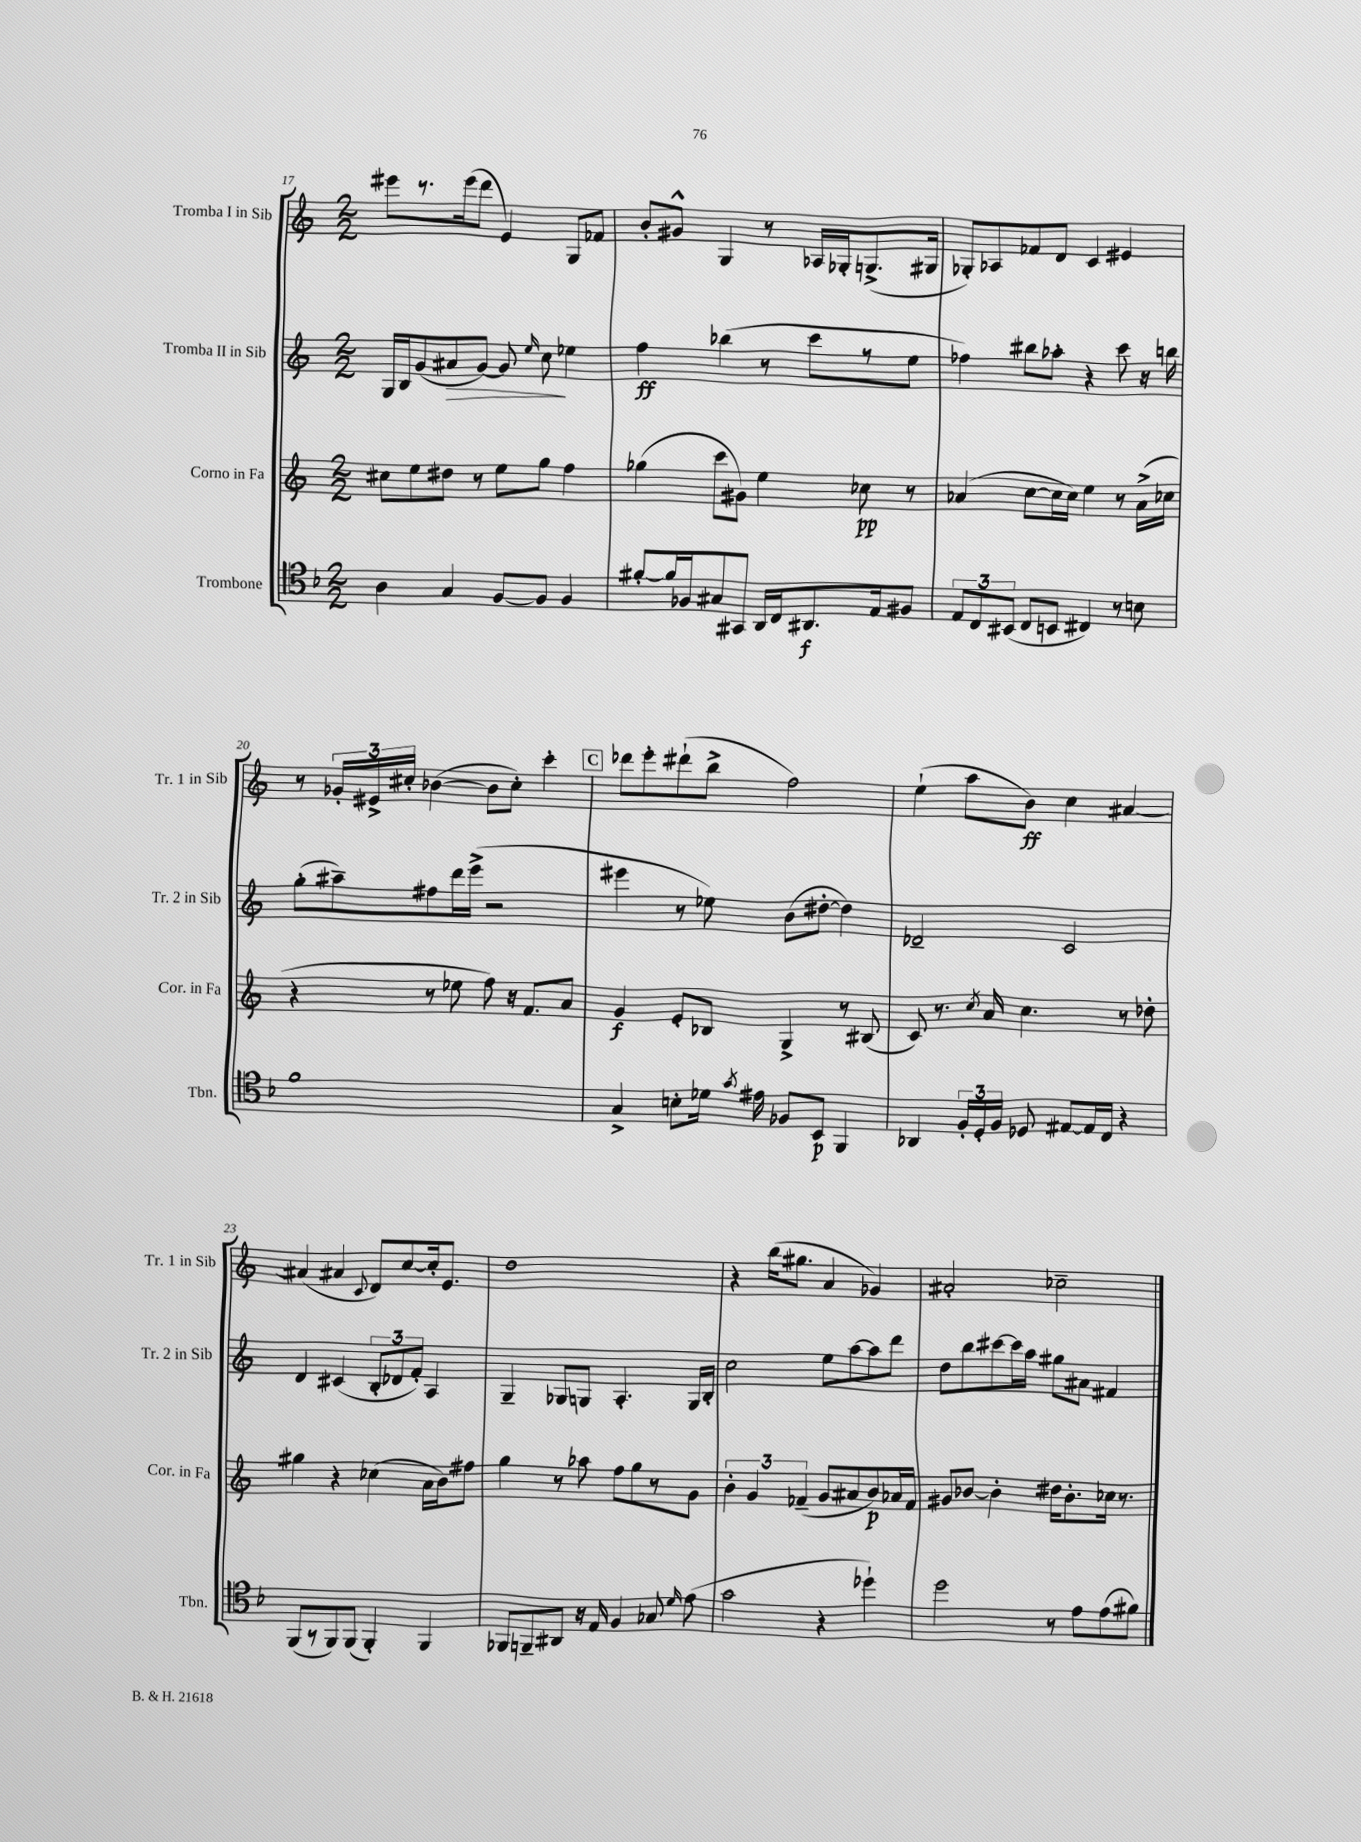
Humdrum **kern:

**kern	**kern	**kern	**kern
*staff4	*staff3	*staff2	*staff1
*clefC4	*clefG2	*clefG2	*clefG2
*k[b-]	*k[]	*k[]	*k[]
*M2/2	*M2/2	*M2/2	*M2/2
4A	8cc#	16G	8eee#
.	.	16B	.
.	8ee	(8g	8.r
4G	8dd#	8a#	.
.	.	.	(16eee#
.	8r	[8g)	8ddd
[8F	8ee	8g]	4e)
.	.	16qqee	.
8F]	8gg	8cc	.
4F	4ff	4ee-	8G
.	.	.	8f-
=	=	=	=
[8f#'	(4gg-	4ff	8b'
16f#]	.	.	8g#^^
16F-	.	.	.
8G#	8ccc	(4bb-	4G
8GG#	8g#)	.	.
16AA	4ee	8r	8r
16C	.	.	.
8.AA#	.	8ccc	16A-
.	.	.	16G-'
.	8cc-	8r	(8.G^
16E	.	.	.
8F#	8r	8ee	.
.	.	.	16G#
=	=	=	=
12E	(4a-	4ff-)	8G-')
12C	.	.	.
.	.	.	8A-
(12BB#	.	.	.
8C	[8cc	8bb#	8f-
8BB	16cc]	8aa-'	8d
.	16cc)	.	.
4C#)	4ee	4r	4c
8r	8r	8ccc	4e#
8B	(16a-^	16r	.
.	16cc-	16bb	.
=	=	=	=
1f	4r	(8gg'	8r
.	.	8aa#~)	24g-'
.	.	.	24e#^
.	.	.	24cc#'
.	8r	8ff#	([4b-
.	8ee-	16ddd	.
.	.	(16eee^	.
.	8ff)	2r	8b-]
.	16r	.	8cc#')
.	8.f	.	.
.	.	.	4ccc'
.	8a	.	.
=	=	=	=
4G^	4g	4eee#	8ddd-
.	.	.	8eee'
8B'	8e'	8r	(8ddd#`
16d-	8B-	8ee-)	8bb^
8qg	.	.	.
16e#	.	.	.
8F-	4G^	(8b	2ff)
8BB-	.	[8dd#'	.
4FF	8r	4dd#])	.
.	(8B#	.	.
=	=	=	=
4AA-	8c)	2d-~	(4ee`
.	8.r	.	.
24F'	.	.	8aa
24D'	.	.	.
.	8qcc	.	.
.	16a	.	.
24F	.	.	.
8D-	4.cc	.	8b)
[8E#	.	2c	4cc
16E#]	.	.	.
16C	.	.	.
4r	8r	.	[4a#
.	8dd-'	.	.
=	=	=	=
(8FF	4gg#	4d	(4a#]
8r	.	.	.
8FF)	4r	(4c#	4a#
(8FF	.	.	.
.	.	.	8qqc
4FF')	(4cc-	12B'	8d)
.	.	12d-	.
.	.	.	[8cc
.	.	12f')	.
4FF	16a	4A	16cc']
.	16b)	.	8.e
.	8ff#	.	.
=	=	=	=
8FF-	4gg	4G~	1dd
8FF~	.	.	.
8AA#	8r	8G-	.
16r	8aa-	8G	.
16E	.	.	.
4F	8ff	4.A'	.
.	8gg	.	.
8G-	8r	.	.
16qqd	.	.	.
(8e	8g	16G	.
.	.	16B'	.
=	=	=	=
2g	6b'	2cc	4r
.	6g	.	.
.	.	.	(16bb
.	.	.	8.gg#
.	(6f-~	.	.
4r	8g	8ee	4a
.	8a#	[8aa	.
4dd-`)	8b)	8aa]	4g-)
.	16a-	8ddd	.
.	16f-	.	.
=	=	=	=
2dd	8g#	8dd	2a#'
.	[8b-	8bb	.
.	4b-']	[8ccc#	.
.	.	16ccc#]	.
.	.	16aa	.
8r	16dd#	8gg#	2cc-~
.	8.b-'	.	.
8e	.	8a#	.
(8e	16cc-	4f#	.
.	8.r	.	.
8f#)	.	.	.
==	==	==	==
*-	*-	*-	*-
